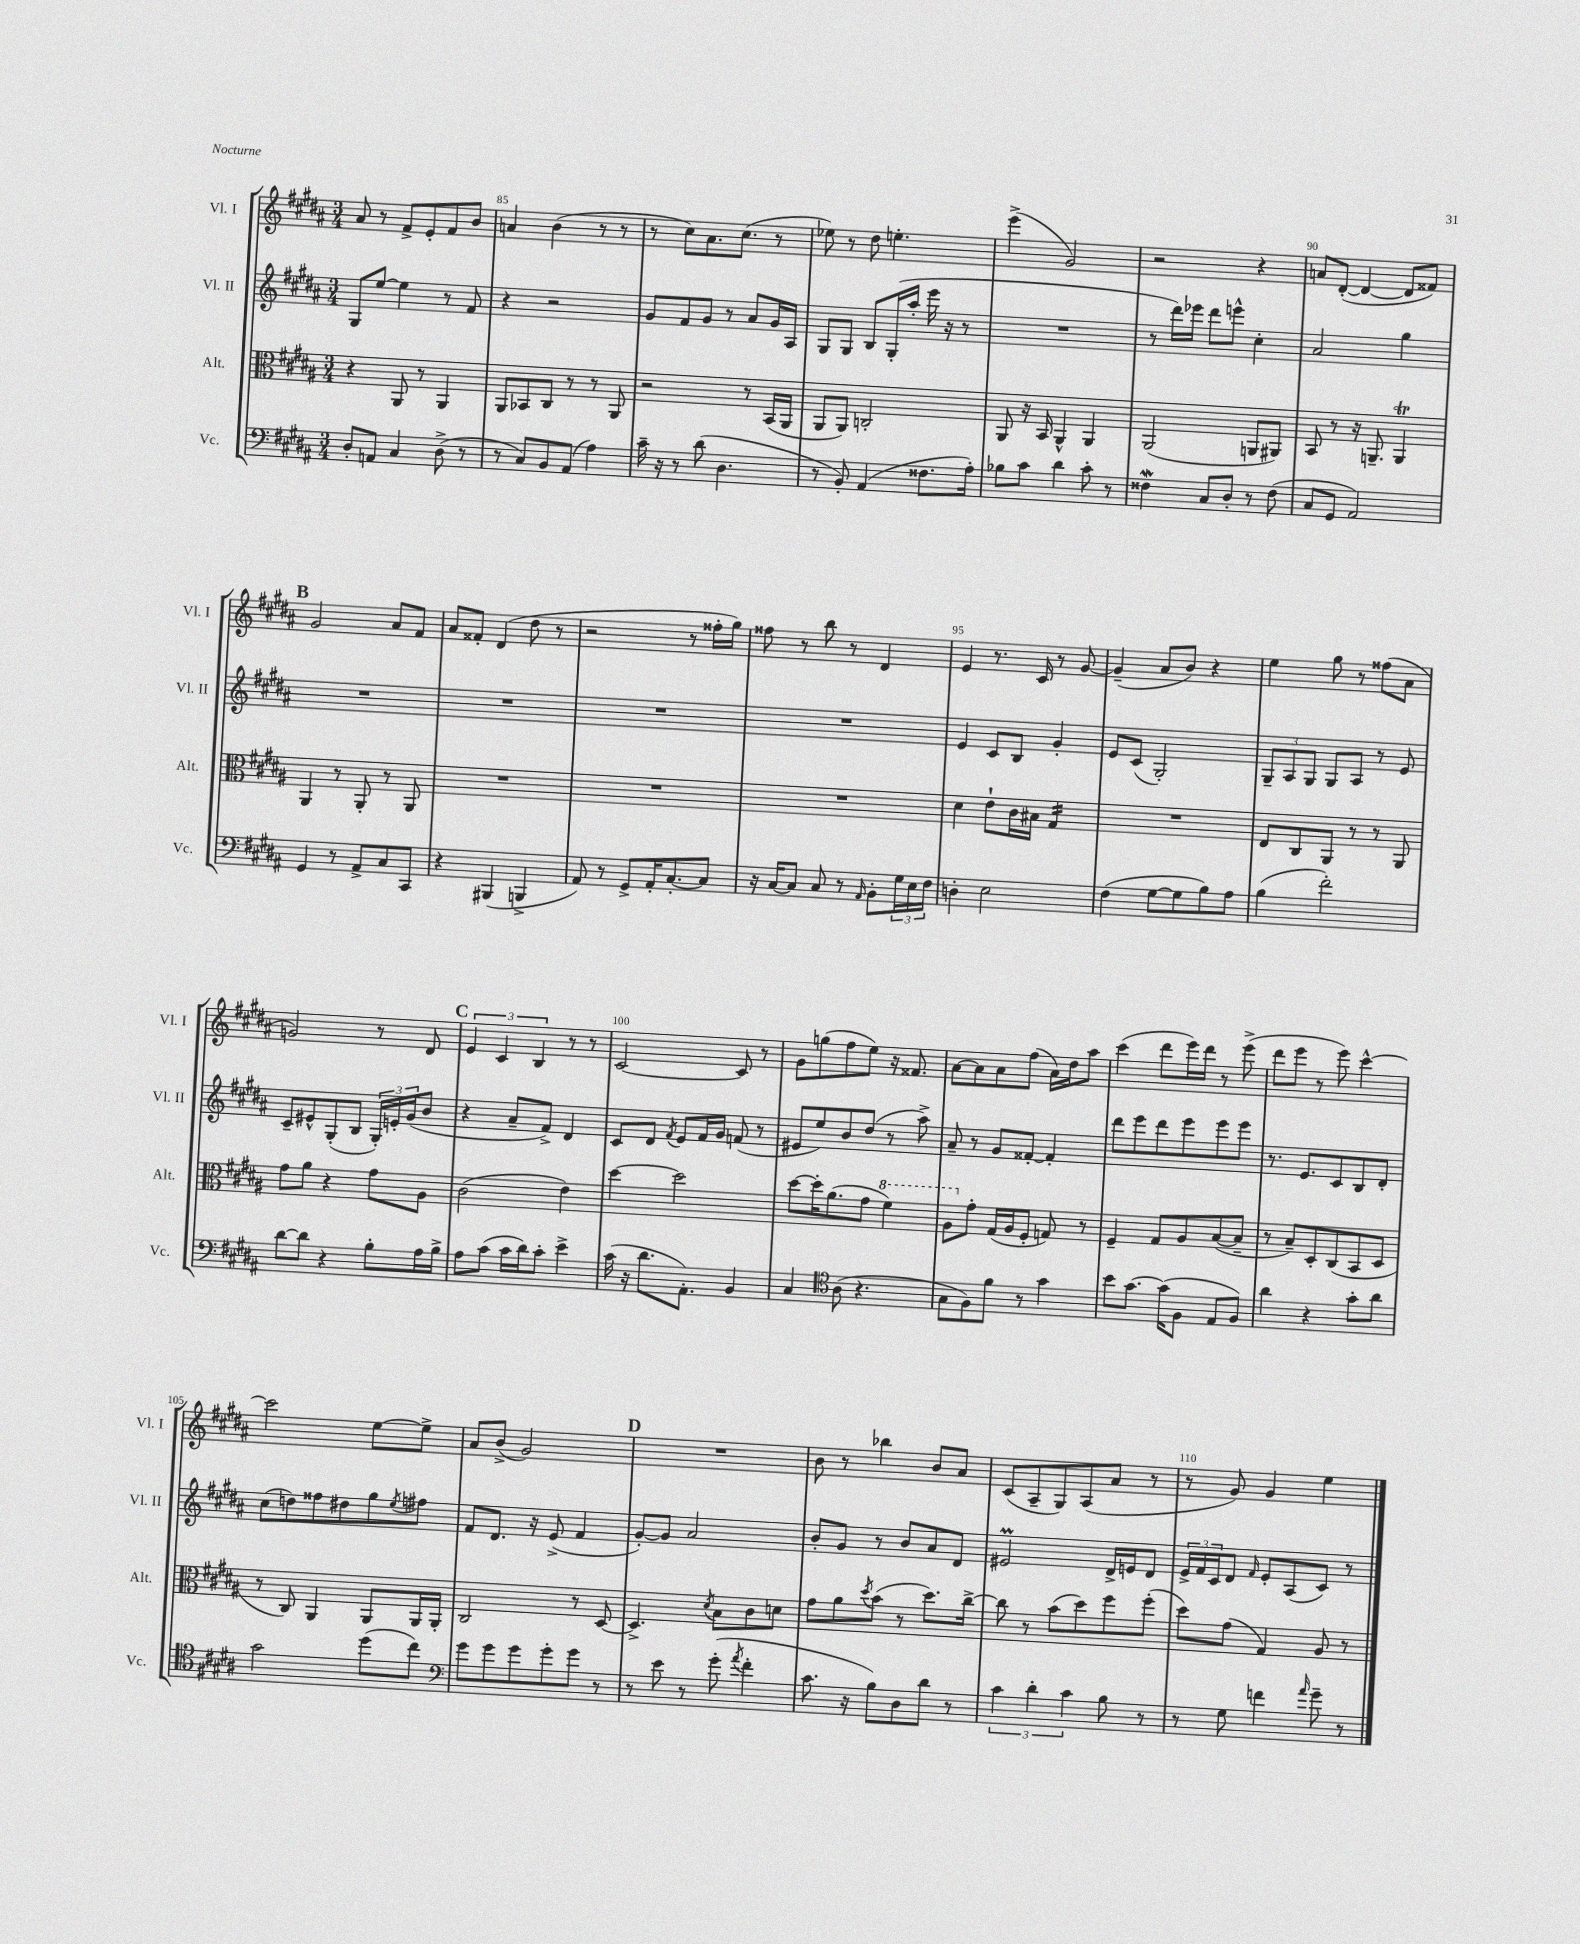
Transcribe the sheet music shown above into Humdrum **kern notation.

**kern	**kern	**kern	**kern
*staff4	*staff3	*staff2	*staff1
*clefF4	*clefC3	*clefG2	*clefG2
*k[f#c#g#d#a#]	*k[f#c#g#d#a#]	*k[f#c#g#d#a#]	*k[f#c#g#d#a#]
*M3/4	*M3/4	*M3/4	*M3/4
8D#'	4r	8G#	8a#
8AA	.	[8ee	8r
4C#	8AA#	4ee]	8f#^
.	8r	.	8e'
(8D#^	4AA#	8r	8f#
8r	.	8f#	8b
=	=	=	=
8r	8AA#	4r	4a
8C#)	8BB-	.	.
8BB	8C#	2r	(4b
(8AA#	8r	.	.
4A#)	8r	.	8r
.	8AA#	.	8r
=	=	=	=
16c#~	2r	8g#	8r
16r	.	.	.
8r	.	8f#	8cc#)
(8d#	.	8g#	8.a#
4.D#	.	8r	.
.	.	.	(8.cc#
.	8r	8a#	.
.	(16BB	16g#	8r
.	16AA#	16A#	.
=	=	=	=
8r	8AA#	8G#	8ee-)
8BB')	8AA#)	8G#	8r
(4AA#	2C'	8B	8dd#
.	.	(16G#'	4.ee'
.	.	16aa#'	.
8.F##	.	16eee	.
.	.	16r	.
.	.	8r	.
16A#')	.	.	.
=	=	=	=
8B-	8AA#	2.r	(4eee^
8c#	16r	.	.
.	16BB	.	.
4d#	4AA#^^	.	2g#)
8c#'	4AA#	.	.
8r	.	.	.
=	=	=	=
4F##	(2AA#	8r	2r
.	.	16ddd#)	.
.	.	16eee-	.
8C#	.	8ddd#	.
8D#'	.	8eee^^	.
8r	8AA	4cc#'	4r
(8F##	8AA#)	.	.
=	=	=	=
8C#	8BB	2a#	8a
8GG#	8r	.	([8d#'
2AA#)	16r	.	4d#_
.	8.AA~	.	.
.	4AA	4gg#	8d#]
.	.	.	8f##)
=	=	=	=
4GG#	4AA#	2.r	2g#
8r	8r	.	.
8AA#^	8AA#'	.	.
8C#	8r	.	8a#
8CC#	8AA#	.	8f#
=	=	=	=
4r	2.r	2.r	8a#
.	.	.	8f##'
(4BBB#	.	.	(4d#
4BBB^	.	.	8dd#
.	.	.	8r
=	=	=	=
8AA#)	2.r	2.r	2r
8r	.	.	.
8GG#^	.	.	.
16AA#'	.	.	.
[8.C#'	.	.	.
.	.	.	8r
8C#]	.	.	16ff##'
.	.	.	16gg#)
=	=	=	=
16r	2.r	2.r	8ff##
[16C#	.	.	.
8C#]	.	.	8r
8C#	.	.	8bb
8r	.	.	8r
16qqAA#	.	.	.
8BB'	.	.	4d#
24G#	.	.	.
24E	.	.	.
24F#	.	.	.
=	=	=	=
4D'	4d#	4e	4e
2E	8e`	8c#	8.r
.	16c#	8B	.
.	16B#	.	16c#
.	4G#	4g#'	8r
.	.	.	[8g#
=	=	=	=
(4F#	2.r	8e	(4g#~]
.	.	(8c#	.
[8G#	.	2G#')	8a#
8G#]	.	.	8b)
8B)	.	.	4r
8A#	.	.	.
=	=	=	=
(4B	8E	12G#~	4ee
.	.	12A#	.
.	8C#	.	.
.	.	12G#	.
2f#')	8AA#	8G#	8gg#
.	8r	8A#	8r
.	8r	8r	(8ff##
.	8AA#	8e	8a#
=	=	=	=
[8d#	8g#	8c#~	2g)
8d#]	8a#	8e#^^	.
4r	4r	(8G#'	.
.	.	8B	.
8B'	8g#	24G#')	8r
.	.	24e'	.
.	.	(24g#	.
16A#	8A#	8b	8d#
16B^	.	.	.
=	=	=	=
8A#	(2c#	4r	6e
(8c#	.	.	.
.	.	.	6c#
16c#	.	8a#~	.
16d#)	.	.	.
.	.	.	6B
8c#'	.	8f#^)	.
4e^	4e)	4d#	8r
.	.	.	8r
=	=	=	=
(16c#	[4dd#	8c#	[2c#
16r	.	.	.
8.d#	.	8d#	.
.	.	8qf#	.
.	2dd#]	8e	.
8.AA#')	.	.	.
.	.	16f#	.
.	.	16g#	.
4BB	.	(8f	8c#]
.	.	8r	8r
=	=	=	=
4C#	[8dd#	8e#	8g#
.	16dd#']	8ee)	(8gg
.	(8.a#	.	.
*clefC4	*	*	*
(8A#	.	8b	8ff#
4.r	8g#	(8dd#	8ee)
.	4ff#)	8r	16r
.	.	.	8.f##
.	.	8aa#^)	.
=	=	=	=
8G#	8a#	8a#~	[8a#
8F#)	8g#'	8r	8a#]
8f#	(16G#	8g#	8a#
.	16A#	.	.
8r	8F#'	[8f##'	(8ff#
4g#	8G)	4f##']	16a#)
.	.	.	16dd#
.	8r	.	8aa#
=	=	=	=
8b	4F#~	8ddd#	(4ccc#
[8.g#	.	8eee	.
.	8G#	8ddd#	8ddd#
(16g#]	.	.	.
8F#	8A#	8eee	16eee)
.	.	.	16ddd#
8E	([8B	8eee	8r
8F#)	8B~]	8eee	(8eee^
=	=	=	=
4a#	8r	8.r	8ddd#
.	8B~)	.	8eee
.	.	8.e	.
4r	8D#'	.	8r
.	(8C#	8c#	8eee)
8g#'	8BB	8B	[4ccc#^^
8a#	8D#	8d#'	.
=	=	=	=
2g#	8r	(8cc#	2ccc#]
.	8C#)	8dd)	.
.	4AA#	8ff##	.
.	.	8dd#	.
(8dd#	8AA#	8gg#	[8ee
.	.	8qee	.
8cc#)	16AA#	8ff#	8ee^]
.	16AA#'	.	.
=	=	=	=
*clefF4	*	*	*
8g#	2C#	8f#	8a#
8g#	.	8.d#	(8b^
8g#	.	.	2g#)
.	.	16r	.
8g#'	.	(8e^	.
8g#	8r	4f#	.
8r	[8D#	.	.
=	=	=	=
8r	4.D#^]	[8g#')	2.r
8e	.	8g#]	.
8r	.	2a#	.
.	8qd#	.	.
(8g#'	8B	.	.
8qa#	.	.	.
4f#'	8c#	.	.
.	8d	.	.
=	=	=	=
8.c#	8g#	8b'	8b
.	8a#	8g#	8r
16r	.	.	.
.	8qdd#	.	.
8B)	(8b	8r	4bb-
8D#	8r	8b	.
8d#	8.dd#)	8a#	8b
8r	.	8d#	8a#
.	[16cc#^	.	.
=	=	=	=
6c#	8cc#]	2e#	(8c#
.	8r	.	8A#~
6d#'	.	.	.
.	(8b	.	8G#)
6c#	.	.	.
.	8dd#)	.	(8A#
8B	8ff#	16d#^	8a#
.	.	16e	.
8r	(8ff#'	8d#	8r
=	=	=	=
8r	8dd#)	24e^	8r
.	.	24f#	.
.	.	24c#	.
8G#	(8g#	8d#	8g#)
.	.	16qqf#	.
4f	4G#)	8e'	4g#
.	.	(8A#	.
16qqa#	.	.	.
8g#~	8A#	8c#)	4ee
8r	8r	8r	.
==	==	==	==
*-	*-	*-	*-
